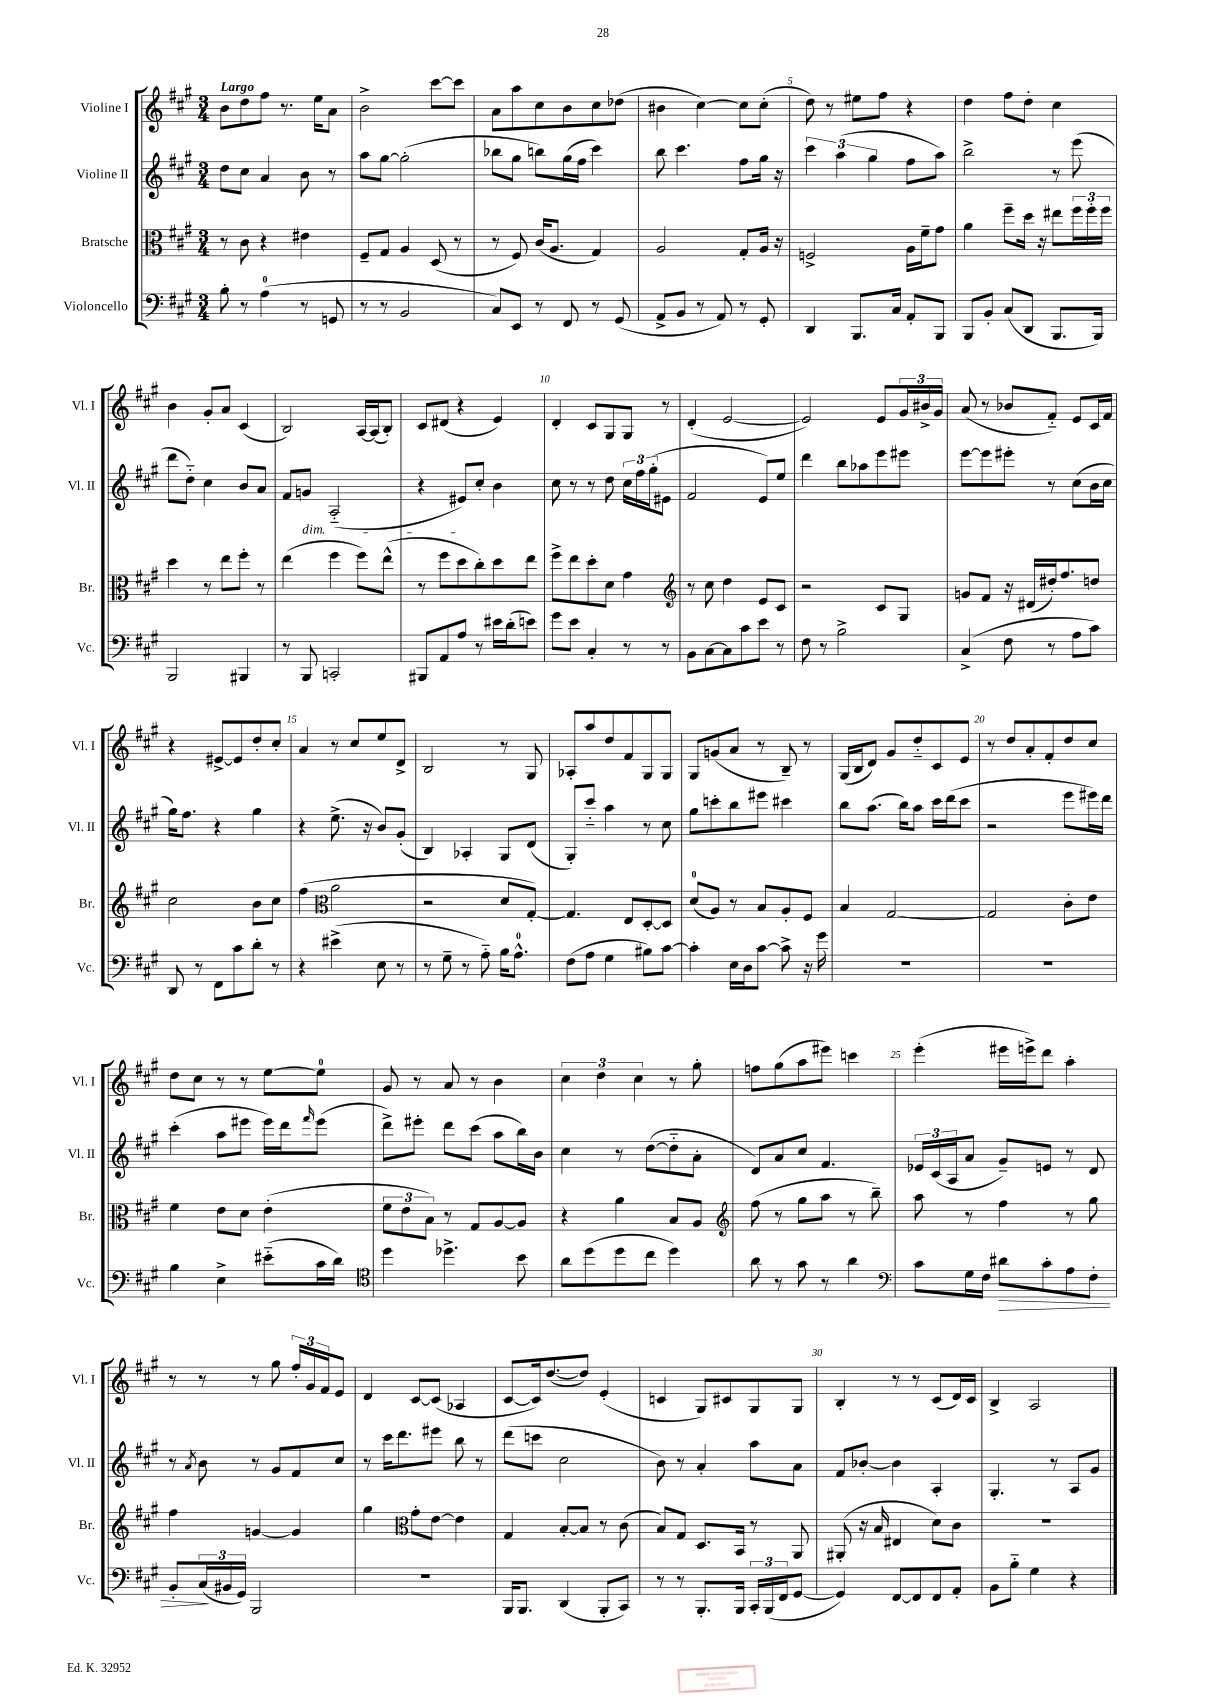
<<
\new StaffGroup <<
\new Staff = "s0" \with { instrumentName = "Violine I" shortInstrumentName = "Vl. I" } {
    \clef treble \key a \major \numericTimeSignature \time 3/4 \tempo "Largo"
    b'8 d''8 fis''8 r8. e''16 a'8 |
    b'2-> cis'''8~ cis'''8 |
    a'8 a''8 cis''8 b'8 cis''8 des''8( |
    bis'4 cis''4~) cis''8 cis''8-.( |
    d''8) r8 eis''8 fis''8 r4 |
    d''4 fis''8 d''8-. cis''4 |
    b'4 gis'8-. a'8 cis'4( |
    b2) a16~ a16( b8-.) |
    cis'8 dis'8( r4 e'4) |
    d'4-. cis'8 gis8 gis8 r8 |
    d'4-.( e'2~ |
    e'2) e'8 \tuplet 3/2 { gis'16 bis'16-> gis'16 } |
    a'8( r8 bes'8 fis'8-_) e'8 cis'16 fis'16 |
    r4 eis'8~-> eis'8 d''8-. cis''8-. |
    a'4 r8 cis''8 e''8 d'8-> |
    b2 r8 gis8 |
    aes8-. a''8 d''8 fis'8 gis8 gis8 |
    gis8 g'8( a'8 r8 b8--) r8 |
    gis16( b16 d'8) gis'8 d''8-_ cis'8 e'8 |
    r8 d''8 a'8-. fis'8-. d''8 cis''8 |
    d''8 cis''8 r8 r8 e''8~ e''8-0 |
    gis'8 r8 a'8 r8 b'4 |
    \tuplet 3/2 { cis''4 d''4 cis''4 } r8 gis''8-. |
    f''8 gis''8( a''8 eis'''8) c'''4 |
    e'''4-.( eis'''16 e'''16->) d'''8 a''4-. |
    r8 r8 r8 gis''8 \tuplet 3/2 { fis''16-. gis'16 fis'16 } e'8 |
    d'4 cis'8~ cis'8( aes4 |
    cis'8~ cis'16) d''8.~( d''8) e'4-.( |
    c'4 gis8) cis'8 gis8 gis8 |
    b4-. r8 r8 cis'8( d'16) cis'16 |
    b4-> a2 \bar "|." |
}
\new Staff = "s1" \with { instrumentName = "Violine II" shortInstrumentName = "Vl. II" } {
    \clef treble \key a \major \numericTimeSignature \time 3/4
    d''8 cis''8 a'4 b'8 r8 |
    a''8 gis''8~ gis''2-.( |
    bes''8 gis''8 b''8) gis''16( fis''16 cis'''4) |
    b''8 cis'''4. fis''8 gis''16 r16 |
    \tuplet 3/2 { cis'''4 a''4( gis''4 } fis''8 a''8) |
    b''2-> r8 e'''8( |
    d'''8 d''8-_) cis''4 b'8 a'8 |
    fis'8 g'8\dim a2-_( |
    r4 eis'8) cis''8-.\! b'4 |
    cis''8 r8 r8 d''8 \tuplet 3/2 { cis''16 fis''16 gis''16-.( } eis'8 |
    fis'2 e'8) e''8 |
    d'''4 b''8 aes''8 e'''8 eis'''8 |
    e'''8~ e'''8 eis'''8-. r8 cis''8( b'16 cis''16 |
    gis''16) fis''8. r4 gis''4 |
    r4 e''8.->( r16 b'8) gis'8-.( |
    b4) aes4-. gis8 d'8( |
    gis8-.) cis'''8-_ a''4 r8 cis''8 |
    gis''8 c'''8-. b''8 eis'''8 cis'''4 |
    b''8 a''8.( b''16) a''8 cis'''16 d'''16( cis'''8 |
    r2 e'''8 eis'''16) d'''16 |
    cis'''4-.( a''8 eis'''8 eis'''16) d'''16 \grace { fis'''16 } eis'''8( |
    d'''8->) eis'''8-. d'''8 cis'''8( a''8 b''16) b'16 |
    cis''4 r8 d''8~( d''8-_ a'8-. |
    d'8) a'8 cis''8 fis'4. |
    \tuplet 3/2 { ees'16 cis'16( a16 } a'8 gis'8--) e'8 r8 d'8 |
    r8 \acciaccatura { a'8 } b'8 r8 gis'8 fis'8 cis''8 |
    r8 cis'''16 d'''8. eis'''8 b''8 r8 |
    d'''8( c'''8 cis''2 |
    b'8) r8 a'4-. a''8 a'8 |
    fis'8 bes'8~-. bes'4 a4-. |
    gis4.-. r8 a8 gis'8 \bar "|." |
}
\new Staff = "s2" \with { instrumentName = "Bratsche" shortInstrumentName = "Br." } {
    \clef alto \key a \major \numericTimeSignature \time 3/4
    r8 cis'8 r4 eis'4 |
    fis8-- gis8 a4 d8( r8 |
    r8 fis8) cis'16( a8. gis4) |
    a2 gis8-. a16 r16 |
    f2-> a16 fis'16-- gis'8 |
    a'4 fis''8-- d''16 r16 eis''8 \tuplet 3/2 { fis''16 fis''16-. fis''16 } |
    d''4 r8 e''8 fis''8-. r8 |
    e''4( fis''4 fis''8) e''8-^( |
    r8 fis''8 d''8 cis''8-.) d''8 e''8 |
    fis''8-> e''8 d''8-. d'8 gis'4 |
    \clef treble r8 cis''8 d''4 e'8 cis'8 |
    r2 cis'8 gis8 |
    g'8 fis'8 r16 dis'16( dis''16-.) fis''8. d''8 |
    cis''2 b'8 cis''8 |
    fis''4( \clef alto a'2 |
    r2 d'8 gis8~-.) |
    gis4. e8 d8~-. d8 |
    d'8-0( a8) r8 b8 a8-. fis8 |
    b4 gis2~ |
    gis2 cis'8-. e'8 |
    fis'4 e'8 d'8 e'4-.( |
    \tuplet 3/2 { fis'8 e'8 b8) } r8 gis8 a8~ a8 |
    r4 a'4 b8 a8 |
    \clef treble fis''8( r8 gis''8 a''8 r8 b''8--) |
    a''8 r8 fis''4 r8 gis''8 |
    fis''4 g'4~ g'4 |
    gis''4 \clef alto gis'8-. e'8~ e'4 |
    gis4 b8~-. b8 r8 cis'8( |
    b8) gis8 d8. b,16 r8 a,8 |
    ais,8-.( r16 b16 eis4 d'8) cis'8 |
    R2. \bar "|." |
}
\new Staff = "s3" \with { instrumentName = "Violoncello" shortInstrumentName = "Vc." } {
    \clef bass \key a \major \numericTimeSignature \time 3/4
    b8-. r8 a4-0( r8 g,8 |
    r8 r8 b,2 |
    cis8) e,8 r8 fis,8 r8 gis,8( |
    a,8-> b,8 r8 a,8) r8 gis,8-. |
    d,4 b,,8. cis16 a,8-. b,,8 |
    b,,8 b,8-. cis8( d,8 b,,8. b,,16) |
    b,,2 bis,,4 |
    r8 b,,8 c,2-. |
    bis,,8 a,8 a8 r8 eis'16 d'16-.( e'8) |
    gis'8 e'8 cis4-. r8 r8 |
    b,8 cis8~ cis8 cis'8 e'8 r8 |
    fis8 r8 b2-> |
    cis4->( fis8 r8 a8 cis'8) |
    d,8 r8 fis,8 cis'8 d'8-. r8 |
    r4 eis'4->( e8 r8 |
    r8 gis8-- r8 a8-_) b16 a8.-0-^ |
    fis8( a8 gis4 bis8) cis'8~ |
    cis'4-. e16 d16 cis'8~ cis'8-> r16 gis'16 |
    R2. |
    R2. |
    b4 e4-> eis'8-_( cis'16 d'16) |
    \clef tenor d''4 des''4.-> b'8 |
    a'8 d''8( d''8 cis''8 d''4) |
    a'8 r8 gis'8 r8 a'4 |
    \clef bass cis'8 gis16 fis16 dis'8\> cis'8-. a8 fis8-. |
    b,8-. \tuplet 3/2 { cis16\!( bis,16 gis,16) } b,,2 |
    R2. |
    b,,16 b,,8. d,4( b,,8-. cis,8) |
    r8 r8 b,,8.-. b,,16 \tuplet 3/2 { cis,16-. b,,16( fis,16 } gis,8~ |
    gis,4) fis,8~ fis,8 fis,8 a,8-. |
    b,8 b8-_ gis4 r4 \bar "|." |
}
>>
>>
\layout { \context { \Score \override BarNumber.break-visibility = ##(#f #t #t) barNumberVisibility = #(every-nth-bar-number-visible 5) } }
